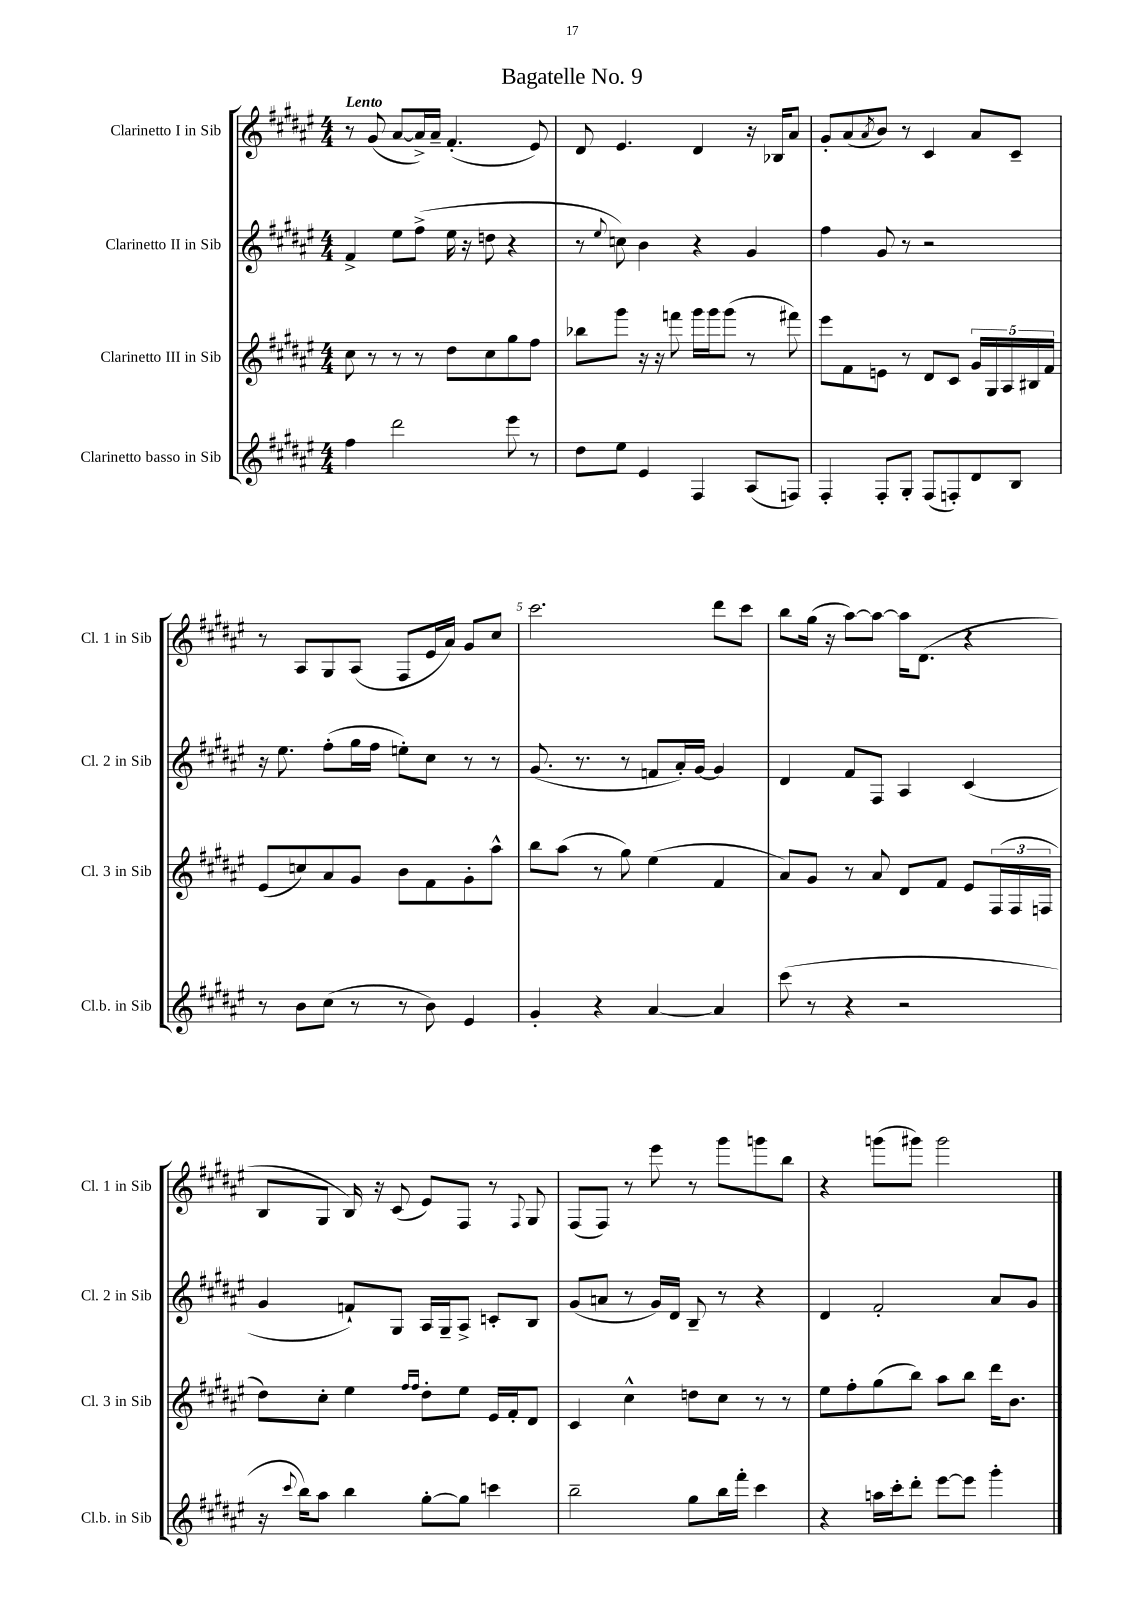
\header { title = "Bagatelle No. 9" }
<<
\new StaffGroup <<
\new Staff = "s0" \with { instrumentName = "Clarinetto I in Sib" shortInstrumentName = "Cl. 1 in Sib" } {
    \clef treble \key fis \major \numericTimeSignature \time 4/4 \tempo "Lento"
    r8 gis'8( ais'8~ ais'16->) ais'16-- fis'4.-.( eis'8) |
    dis'8 eis'4. dis'4 r16 bes16 ais'8 |
    gis'8-. ais'8( \acciaccatura { ais'8 } b'8) r8 cis'4 ais'8 cis'8-- |
    r8 ais8 gis8 ais8( fis8 eis'16 ais'16) gis'8 cis''8 |
    cis'''2. dis'''8 cis'''8 |
    b''8 gis''16( r16 ais''8~) ais''8~ ais''16 dis'8.( r4 |
    b8 gis8 b16) r16 cis'8( eis'8) fis8 r8 \appoggiatura { fis8 } gis8 |
    fis8( fis8) r8 eis'''8 r8 gis'''8 g'''8 b''8 |
    r4 g'''8( gis'''8) gis'''2 \bar "|." |
}
\new Staff = "s1" \with { instrumentName = "Clarinetto II in Sib" shortInstrumentName = "Cl. 2 in Sib" } {
    \clef treble \key fis \major \numericTimeSignature \time 4/4
    fis'4-> eis''8 fis''8->( eis''16 r16 d''8 r4 |
    r8 \appoggiatura { eis''8 } c''8) b'4 r4 gis'4 |
    fis''4 gis'8 r8 r2 |
    r16 eis''8. fis''8-.( gis''16 fis''16 e''8-.) cis''8 r8 r8 |
    gis'8.( r8. r8 f'8 ais'16-.) gis'16~ gis'4 |
    dis'4 fis'8 fis8 ais4 cis'4( |
    gis'4 f'8-!) gis8 ais16 gis16-- ais8-> c'8-. b8 |
    gis'8( a'8 r8 gis'16) dis'16 b8-- r8 r4 |
    dis'4 fis'2-. ais'8 gis'8 \bar "|." |
}
\new Staff = "s2" \with { instrumentName = "Clarinetto III in Sib" shortInstrumentName = "Cl. 3 in Sib" } {
    \clef treble \key fis \major \numericTimeSignature \time 4/4
    cis''8 r8 r8 r8 dis''8 cis''8 gis''8 fis''8 |
    bes''8 gis'''8 r16 r16 f'''8 gis'''16 gis'''16 gis'''8( r8 fis'''8) |
    eis'''8 fis'8 e'8 r8 dis'8 cis'8 \tuplet 5/4 { gis'16 gis16 ais16 bis16 fis'16 } |
    eis'8( c''8) ais'8 gis'8 b'8 fis'8 gis'8-. ais''8-^ |
    b''8 ais''8( r8 gis''8) eis''4( fis'4 |
    ais'8) gis'8 r8 ais'8 dis'8 fis'8 eis'8 \tuplet 3/2 { fis16( fis16 f16 } |
    dis''8) cis''8-. eis''4 \grace { fis''16 fis''16 } dis''8-. eis''8 eis'16 fis'16-. dis'8 |
    cis'4 cis''4-^ d''8 cis''8 r8 r8 |
    eis''8 fis''8-. gis''8( b''8) ais''8 b''8 dis'''16 b'8. \bar "|." |
}
\new Staff = "s3" \with { instrumentName = "Clarinetto basso in Sib" shortInstrumentName = "Cl.b. in Sib" } {
    \clef treble \key fis \major \numericTimeSignature \time 4/4
    fis''4 dis'''2 eis'''8 r8 |
    dis''8 eis''8 eis'4 fis4 ais8( f8) |
    fis4-. fis8-. gis8-. fis8( f8-.) dis'8 b8 |
    r8 b'8 cis''8( r8 r8 b'8) eis'4 |
    gis'4-. r4 ais'4~ ais'4 |
    cis'''8( r8 r4 r2 |
    r16 \appoggiatura { cis'''8 } b''16) ais''8 b''4 gis''8~-. gis''8 c'''4 |
    b''2-- gis''8 b''16 fis'''16-. cis'''4 |
    r4 a''16 cis'''16-. dis'''8-. eis'''8~ eis'''8 gis'''4-. \bar "|." |
}
>>
>>
\layout { \context { \Score \override BarNumber.break-visibility = ##(#f #t #t) barNumberVisibility = #(every-nth-bar-number-visible 5) } }
